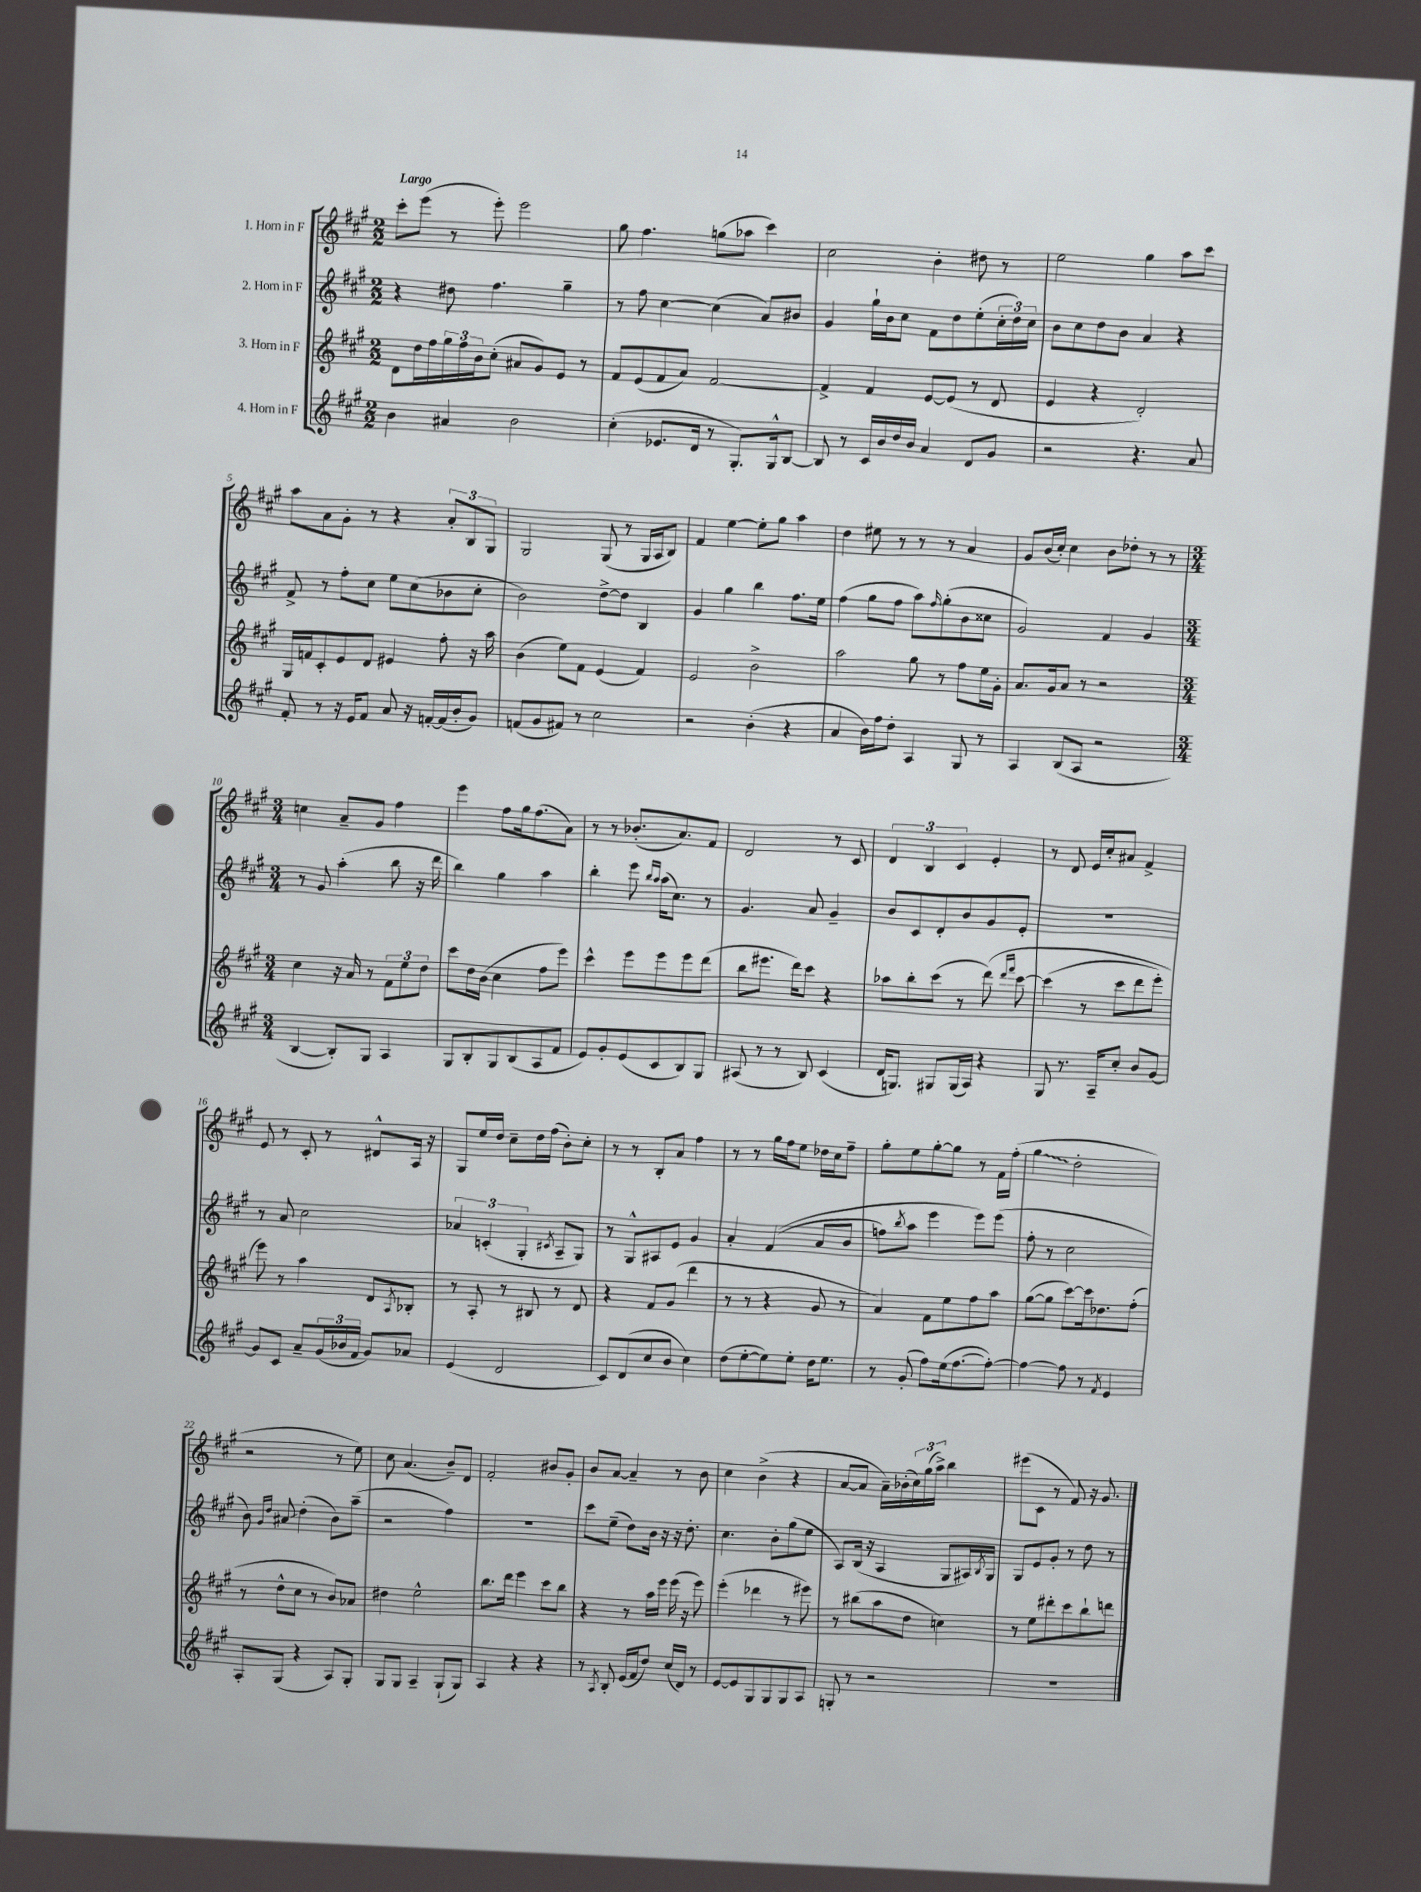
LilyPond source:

<<
\new StaffGroup <<
\new Staff = "s0" \with { instrumentName = "1. Horn in F" } {
    \clef treble \key a \major \numericTimeSignature \time 2/2 \tempo "Largo"
    cis'''8-. e'''8( r8 e'''8-.) e'''2 |
    gis''8 fis''4. g''8( aes''8 cis'''4) |
    cis''2 b'4-. dis''8 r8 |
    e''2 gis''4 a''8 cis'''8 |
    a''8 a'8 gis'8-. r8 r4 \tuplet 3/2 { a'8-. b8 gis8 } |
    gis2 gis8( r8 gis16 a16 b8) |
    fis'4 e''4~ e''8-. gis''8 a''4 |
    d''4 eis''8 r8 r8 r8 a'4 |
    gis'8 b'16( cis''16-.) cis''4 b'8 des''8-. r8 r8 |
    \numericTimeSignature \time 3/4 c''4 a'8-- gis'8 fis''4 |
    e'''4 fis''8 gis''16 fis''8.( a'8) |
    r8 r8 bes'8.-.( a'8.) fis'8 |
    d'2 r8 cis'8 |
    \tuplet 3/2 { d'4 b4 cis'4 } e'4-. |
    r8 d'8 e'16 cis''16-. ais'8 fis'4-> |
    e'8 r8 cis'8-. r8 dis'8-^ a16 r16 |
    gis8 e''16 d''16 cis''8-- d''16 fis''16( b'8-.) cis''8-. |
    r8 r8 b8-. a'8 fis''4 |
    r8 r8 gis''16 fis''16 e''8 des''16 cis''16 fis''8-- |
    gis''8-. e''8 gis''8~-. gis''8 r8 fis'16 fis''16-.( |
    \once \override Glissando.style = #'zigzag gis''4\glissando d''2-. |
    r2 r8 e''8) |
    cis''8 a'4.( b'8--) d'8 |
    fis'2-. bis'8 gis'8-. |
    b'8 a'8~ a'4-- r8 b'8 |
    cis''4 b'4->( r4 |
    a'8~ a'8 a'16--) bes'16-.( \tuplet 3/2 { cis''16) gis''16( a''16->) } b''4 |
    eis'''8( cis'8 r8 fis'8) r16 gis'8. \bar "|." |
}
\new Staff = "s1" \with { instrumentName = "2. Horn in F" } {
    \clef treble \key a \major \numericTimeSignature \time 2/2
    r4 dis''8 fis''4. gis''4-- |
    r8 fis''8 cis''4~ cis''4( a'8) bis'8 |
    gis'4 gis''16-! b'16 cis''8 fis'8 d''8 e''8-.( \tuplet 3/2 { cis''16-. d''16) cis''16 } |
    b'8 cis''8 d''8 b'8 a'4 r4 |
    fis'8-> r8 fis''8-. cis''8 e''8 cis''8( bes'8 cis''8-. |
    b'2) d''8~-> d''8 b4 |
    gis'4 gis''4 b''4 fis''8. e''16 |
    fis''4( gis''8 fis''8 a''8) \grace { fis''16 } gis''8-.( b'8 cisis''8 |
    gis'2) fis'4 gis'4 |
    \numericTimeSignature \time 3/4 r8 gis'8 a''4-.( b''8 r16 d'''16 |
    b''4) gis''4 a''4 |
    b''4-. e'''8 \grace { b''16 a''16 } a''16( cis''8.) r8 |
    gis'4. a'8 gis'4-- |
    b'8 cis'8 d'8-. b'8 gis'8 e'8-. |
    R2. |
    r8 a'8 cis''2 |
    \tuplet 3/2 { aes'4 c'4-.( gis4-. } \acciaccatura { cis'8 } a8-- gis8) |
    r8 gis8-^ ais8 e'8 gis'4 |
    a'4-. fis'4(\( a'8 b'8 |
    f''8) \acciaccatura { b''8 } a''8 e'''4 e'''8\) e'''8( |
    fis''8-. r8 cis''2 |
    b'8) \grace { gis'16 d''16 } ais'8\glissando d''4-.( b'8) a''8--( |
    r2 fis''4) |
    R2. |
    cis'''8 e''8--( d''8) b'16 r16 r16 d''8.-. |
    cis''4. b'8-. gis''8( e''8 |
    a8) b16( r16 a4 gis8 ais16) \acciaccatura { b8 } gis16 |
    gis8 e'8 gis'8-. r8 d''8 r8 \bar "|." |
}
\new Staff = "s2" \with { instrumentName = "3. Horn in F" } {
    \clef treble \key a \major \numericTimeSignature \time 2/2
    d'8 d''16 fis''16 \tuplet 3/2 { gis''16 fis''16 b'16 } cis''8-.( ais'8 gis'8) e'8 r8 |
    fis'8 e'8( fis'8 a'8) fis'2~ |
    fis'4-> fis'4 e'8~ e'8( r8 d'8 |
    e'4 r4 d'2-.) |
    gis16 f'16 cis'8-. e'8 d'8 eis'4 fis''8-. r16 a''16 |
    b'4( e''8) fis'8 e'4( fis'4) |
    e'2 b'2-> |
    a''2 gis''8 r8 fis''8 e''16 gis'16-. |
    a'8. gis'16 a'8 r8 r2 |
    \numericTimeSignature \time 3/4 cis''4 r16 a'16 r8 \tuplet 3/2 { fis'8 e''8 d''8 } |
    cis'''8 d''16 b'16( cis''4 fis''8 e'''8) |
    cis'''4-^ e'''8 e'''8 e'''8 d'''8( |
    b''8 eis'''8. d'''16) cis'''8 r4 |
    aes''8 b''8-. cis'''8( r8 d'''8)\( \grace { d'''16 fis'''16 } cis'''8~ |
    cis'''4( r8 cis'''8 d'''8 e'''8-.) |
    e'''8\) r8 a''4 d'8 \acciaccatura { a8 } bes8-. |
    r8 a8-. r8 bis8 r8 d'8 |
    r4 fis'8 gis'8( d'''4 |
    r8 r8 r4 gis'8 r8 |
    a'4) fis'8 e''8 fis''8 a''8 |
    gis''8~( gis''8 cis'''8~) cis'''16 des''8. fis''8-.( |
    r8 d''8-^ cis''8 r8 b'8) aes'8 |
    dis''4 e''2-^ |
    b''8. d'''16 e'''4 cis'''8 b''8 |
    r4 r8 a''16 e'''16 e'''16( r16 e'''8) |
    e'''4-.( des'''4 r8 eis'''8) |
    r8 bis''8( a''8 d''8 c''4) |
    r8 e''8 dis'''8-. cis'''8 b''8-! d'''8 \bar "|." |
}
\new Staff = "s3" \with { instrumentName = "4. Horn in F" } {
    \clef treble \key a \major \numericTimeSignature \time 2/2
    b'4 ais'4 b'2 |
    cis''4-.( ees'8. d'16 r8 gis8.-.) gis16-^ b8~ |
    b8 r8 cis'16 b'16 d''16 b'16 a'4 d'8 gis'8 |
    r2 r4. a'8 |
    fis'8-. r8 r16 e'16 fis'8 a'8 r16 f'16~-. f'16( b'16-. gis'8) |
    f'8( gis'8 fis'8) r8 cis''2 |
    r2 b'4-.( r4 |
    a'4 b'16) fis''16 d''8-. a4 gis8 r8 |
    a4 b8( a8 r2 |
    \numericTimeSignature \time 3/4 b4~ b8-.) gis8 a4 |
    gis8 b8-. gis8 b8( a8 fis'8 |
    e'8) gis'8-. e'8( cis'8 b8) gis8 |
    ais8( r8 r8 b8) cis'4( |
    d'16 g8.) gis8 gis16( a16) r4 |
    gis8 r8. a16-- cis''8-. b'8 gis'8~ |
    gis'8 cis'8 a'8-- \tuplet 3/2 { gis'16( bes'16 fis'16 } gis'8) aes'8 |
    e'4( d'2 |
    cis'8) d'8( cis''8 b'8 cis''4) |
    d''8( e''8~-. e''8) e''8-. d''16 e''8. |
    r8 gis'8-.( fis''8) e''16( fis''8.~ fis''8~-.) |
    fis''4~ fis''8 r8 \acciaccatura { fis'8 } e'4 |
    a8-. gis8( r4 a8) gis8-. |
    gis8 gis8 a4-- gis8-!( gis8) |
    a4 r4 r4 |
    r8 \acciaccatura { a8 } b8-. e'16( fis'16 d''8) cis''16( d'16) r8 |
    e'8~ e'8 gis8 gis8 gis8 a8 |
    g8-. r8 r2 |
    R2. \bar "|." |
}
>>
>>
